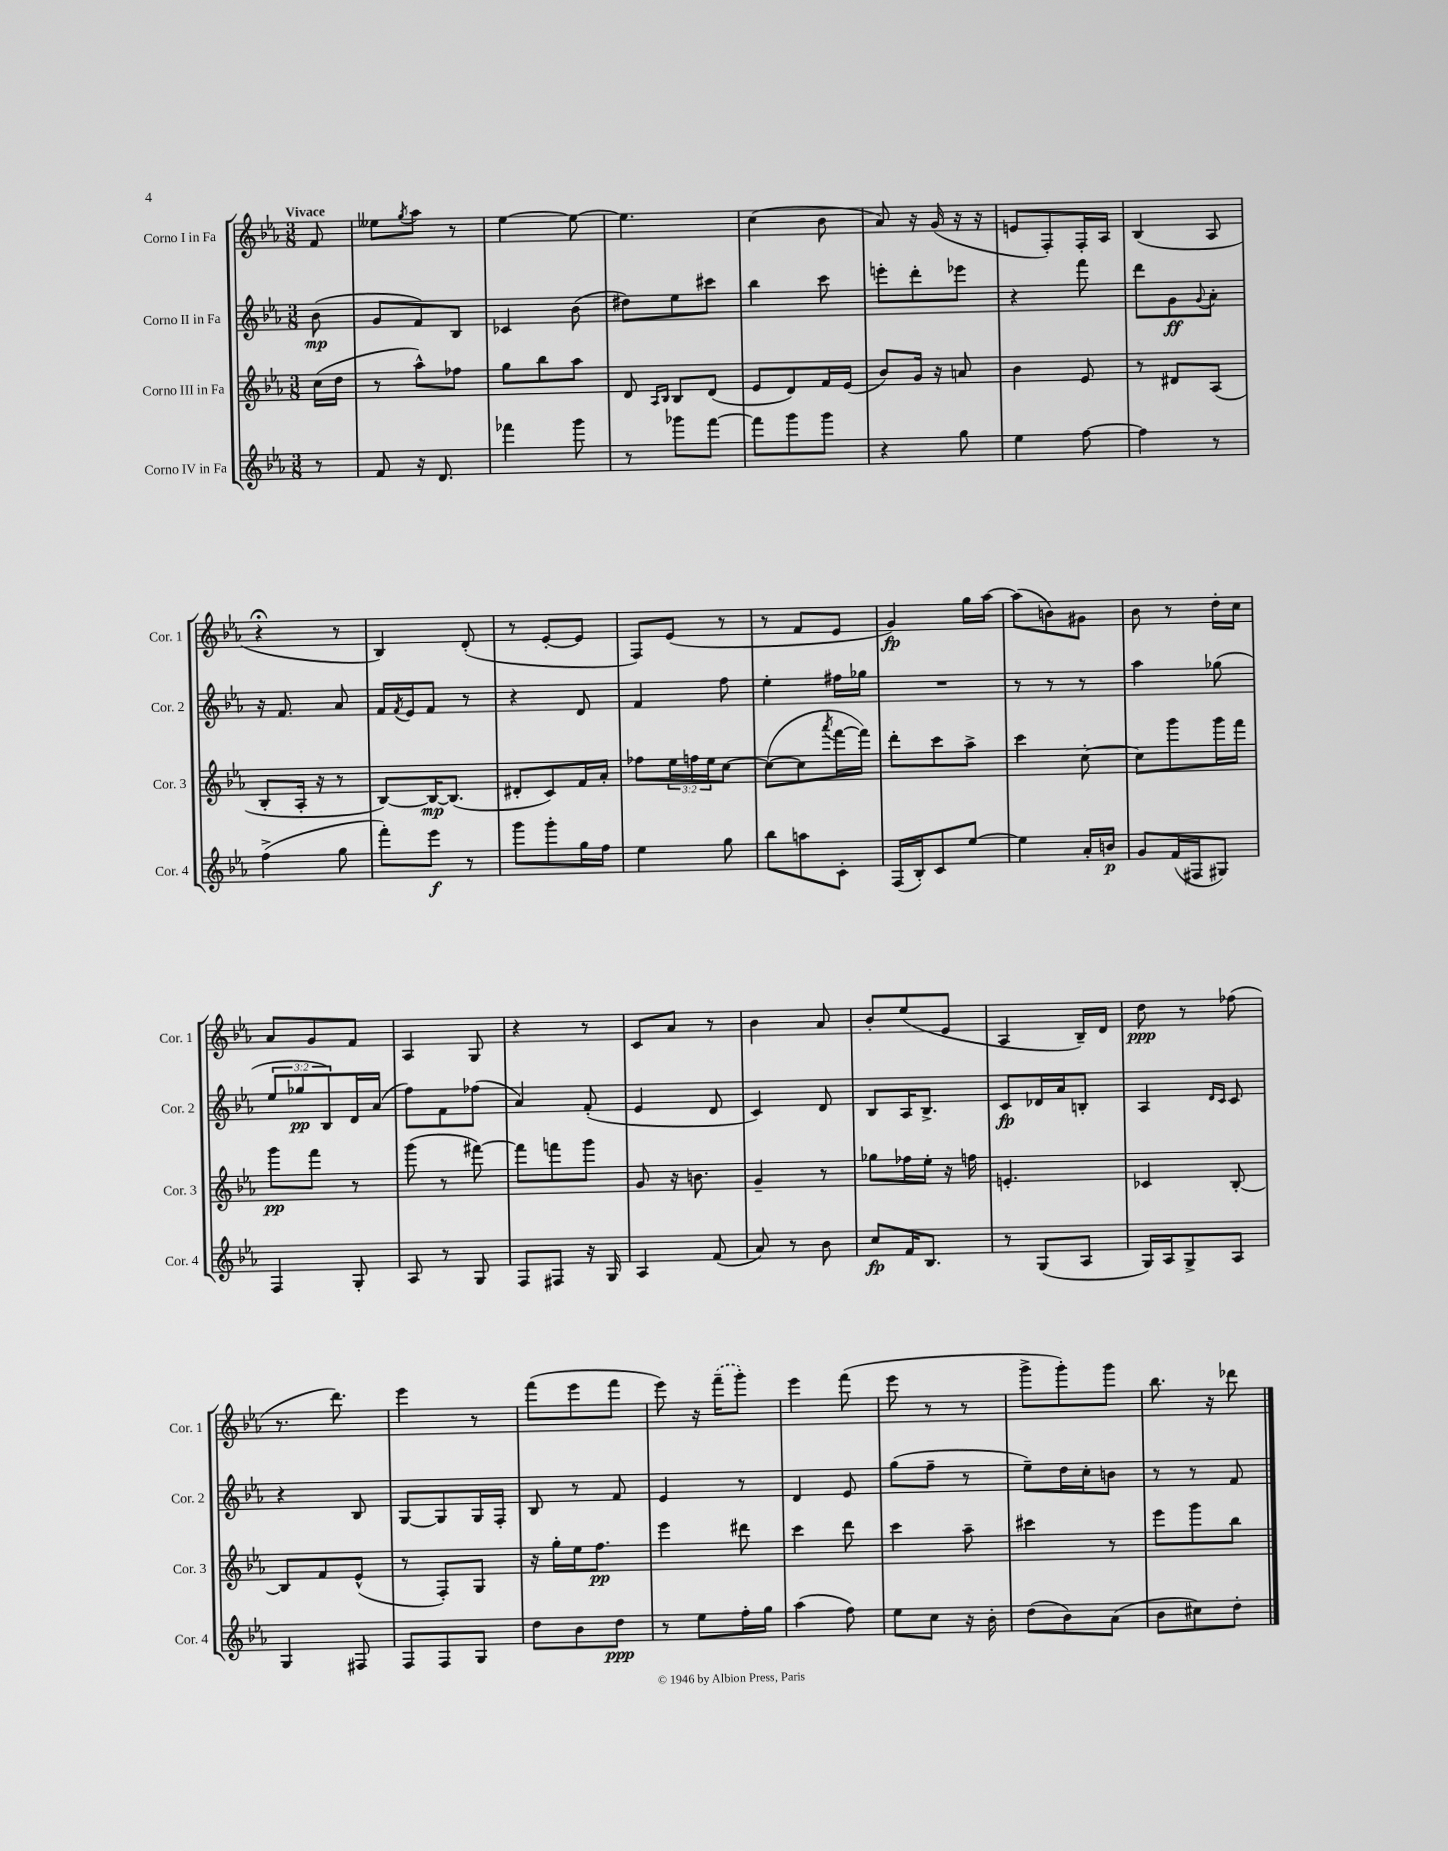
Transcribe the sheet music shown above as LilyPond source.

<<
\new StaffGroup <<
\new Staff = "s0" \with { instrumentName = "Corno I in Fa" shortInstrumentName = "Cor. 1" } {
    \clef treble \key ees \major \numericTimeSignature \time 3/8 \partial 8 \tempo "Vivace"
    f'8 |
    eeses''8 \acciaccatura { g''8 } aes''8 r8 |
    ees''4~ ees''8~ |
    ees''4. |
    c''4( bes'8 |
    aes'8) r16 g'16( r16 r16 |
    e'8 f8-.) f16-. aes16 |
    bes4( aes8 |
    r4\fermata r8 |
    bes4) d'8-.( |
    r8 ees'8~-. ees'8 |
    f8) ees'8( r8 |
    r8 f'8 ees'8 |
    g'4\fp) g''16 aes''16~ |
    aes''8( b'8) gis'8 |
    bes'8 r8 d''16-. c''16 |
    aes'8 g'8 f'8 |
    aes4 g8 |
    r4 r8 |
    c'8 aes'8 r8 |
    bes'4 aes'8 |
    bes'8-. ees''8( ees'8 |
    aes4 bes16--) d'16 |
    d''8\ppp r8 fes''8( |
    r8. d'''8.) |
    ees'''4 r8 |
    f'''8( ees'''8 f'''8 |
    ees'''8) r16 \once \slurDashed f'''16--( g'''8-.) |
    ees'''4 f'''8( |
    ees'''8 r8 r8 |
    g'''8-> g'''8-.) g'''8 |
    bes''8. r16 des'''8 \bar "|." |
}
\new Staff = "s1" \with { instrumentName = "Corno II in Fa" shortInstrumentName = "Cor. 2" } {
    \clef treble \key ees \major \numericTimeSignature \time 3/8 \override Staff.TupletNumber.text = #tuplet-number::calc-fraction-text \partial 8
    bes'8\mp( |
    g'8 f'8) bes8 |
    ces'4 bes'8( |
    dis''8) ees''8 cis'''8 |
    bes''4 c'''8 |
    e'''8-. d'''8-. ees'''8 |
    r4 f'''8 |
    d'''8 g'8\ff \appoggiatura { g'8 } aes'8-. |
    r16 f'8. aes'8 |
    f'16 \acciaccatura { f'8 } ees'16 f'8 r8 |
    r4 d'8 |
    f'4 f''8 |
    ees''4-. fis''16 ges''16 |
    R4. |
    r8 r8 r8 |
    aes''4 ges''8( |
    \tuplet 3/2 { ees''8 ges''8\pp bes8) } d'16 aes'16( |
    f''8) f'8 fes''8( |
    aes'4) f'8-.( |
    ees'4 d'8 |
    c'4) d'8 |
    bes8 aes16 bes8.-> |
    c'8\fp des'16 aes'16 b8-. |
    aes4 \grace { d'16 c'16 } c'8 |
    r4 bes8 |
    g8~ g8 g16 f16-. |
    bes8 r8 f'8 |
    ees'4 r8 |
    d'4 ees'8 |
    g''8( f''8-- r8 |
    ees''8--) d''16 c''16-. b'8 |
    r8 r8 f'8 \bar "|." |
}
\new Staff = "s2" \with { instrumentName = "Corno III in Fa" shortInstrumentName = "Cor. 3" } {
    \clef treble \key ees \major \numericTimeSignature \time 3/8 \override Staff.TupletNumber.text = #tuplet-number::calc-fraction-text \partial 8
    c''16( d''16 |
    r8 aes''8-^) fes''8 |
    g''8 bes''8 aes''8 |
    d'8 \grace { aes16 bes16 } bes8 d'8( |
    ees'8 d'8) f'16 ees'16( |
    bes'8) g'16 r16 a'8 |
    bes'4 ees'8 |
    r8 dis'8 aes8( |
    bes8-. aes16-. r16 r8 |
    bes8~) bes16~\mp bes8.( |
    dis'8-. c'8) f'16 aes'16-. |
    fes''8 \tuplet 3/2 { ees''16 f''16 ees''16 } c''8~ |
    c''8~( c''8 \acciaccatura { aes'''8 } f'''16~ f'''16) |
    d'''8-. c'''8 aes''8-> |
    c'''4 c''8~-. |
    c''8 g'''8 g'''16 f'''16 |
    g'''8\pp f'''8 r8 |
    g'''8( r8 fis'''8~) |
    fis'''8 f'''8 g'''8 |
    g'8 r16 b'8. |
    g'4-- r8 |
    ges''8 fes''16 ees''16-. r16 f''16 |
    e'4.-. |
    ces'4 bes8~-. |
    bes8 f'8 ees'8-^( |
    r8 f8-.) g8 |
    r16 g''16-. ees''16 f''8.\pp |
    ees'''4 dis'''8 |
    c'''4 d'''8 |
    c'''4 aes''8-- |
    cis'''4 r8 |
    ees'''8 g'''8 bes''8 \bar "|." |
}
\new Staff = "s3" \with { instrumentName = "Corno IV in Fa" shortInstrumentName = "Cor. 4" } {
    \clef treble \key ees \major \numericTimeSignature \time 3/8 \partial 8
    r8 |
    f'8 r16 d'8. |
    fes'''4 g'''8 |
    r8 ges'''8 f'''8~ |
    f'''8 g'''8 g'''8 |
    r4 g''8 |
    ees''4 f''8~ |
    f''4 r8 |
    f''4->( g''8 |
    f'''8-.) ees'''8\f r8 |
    g'''8 g'''8-. g''16 f''16 |
    ees''4 g''8 |
    bes''8 a''8 c'8-. |
    f16( bes16-.) c'8 ees''8~ |
    ees''4 aes'16-. b'16\p |
    g'8 f'16( fis16 gis8) |
    f4 g8-. |
    aes8 r8 g8 |
    f8 fis8 r16 g16 |
    aes4 f'8( |
    aes'8) r8 bes'8 |
    c''8\fp f'16 bes8. |
    r8 g8( aes8 |
    g16) aes16 g8-> aes8 |
    g4 fis8 |
    f8 f8 g8 |
    d''8 bes'8 d''8\ppp |
    r8 ees''8 f''16-. g''16 |
    aes''4( f''8) |
    ees''8 c''8 r16 bes'16-. |
    d''8( bes'8) aes'8( |
    bes'8 cis''8) d''8-. \bar "|." |
}
>>
>>
\layout { \context { \Score \remove "Bar_number_engraver" } }
